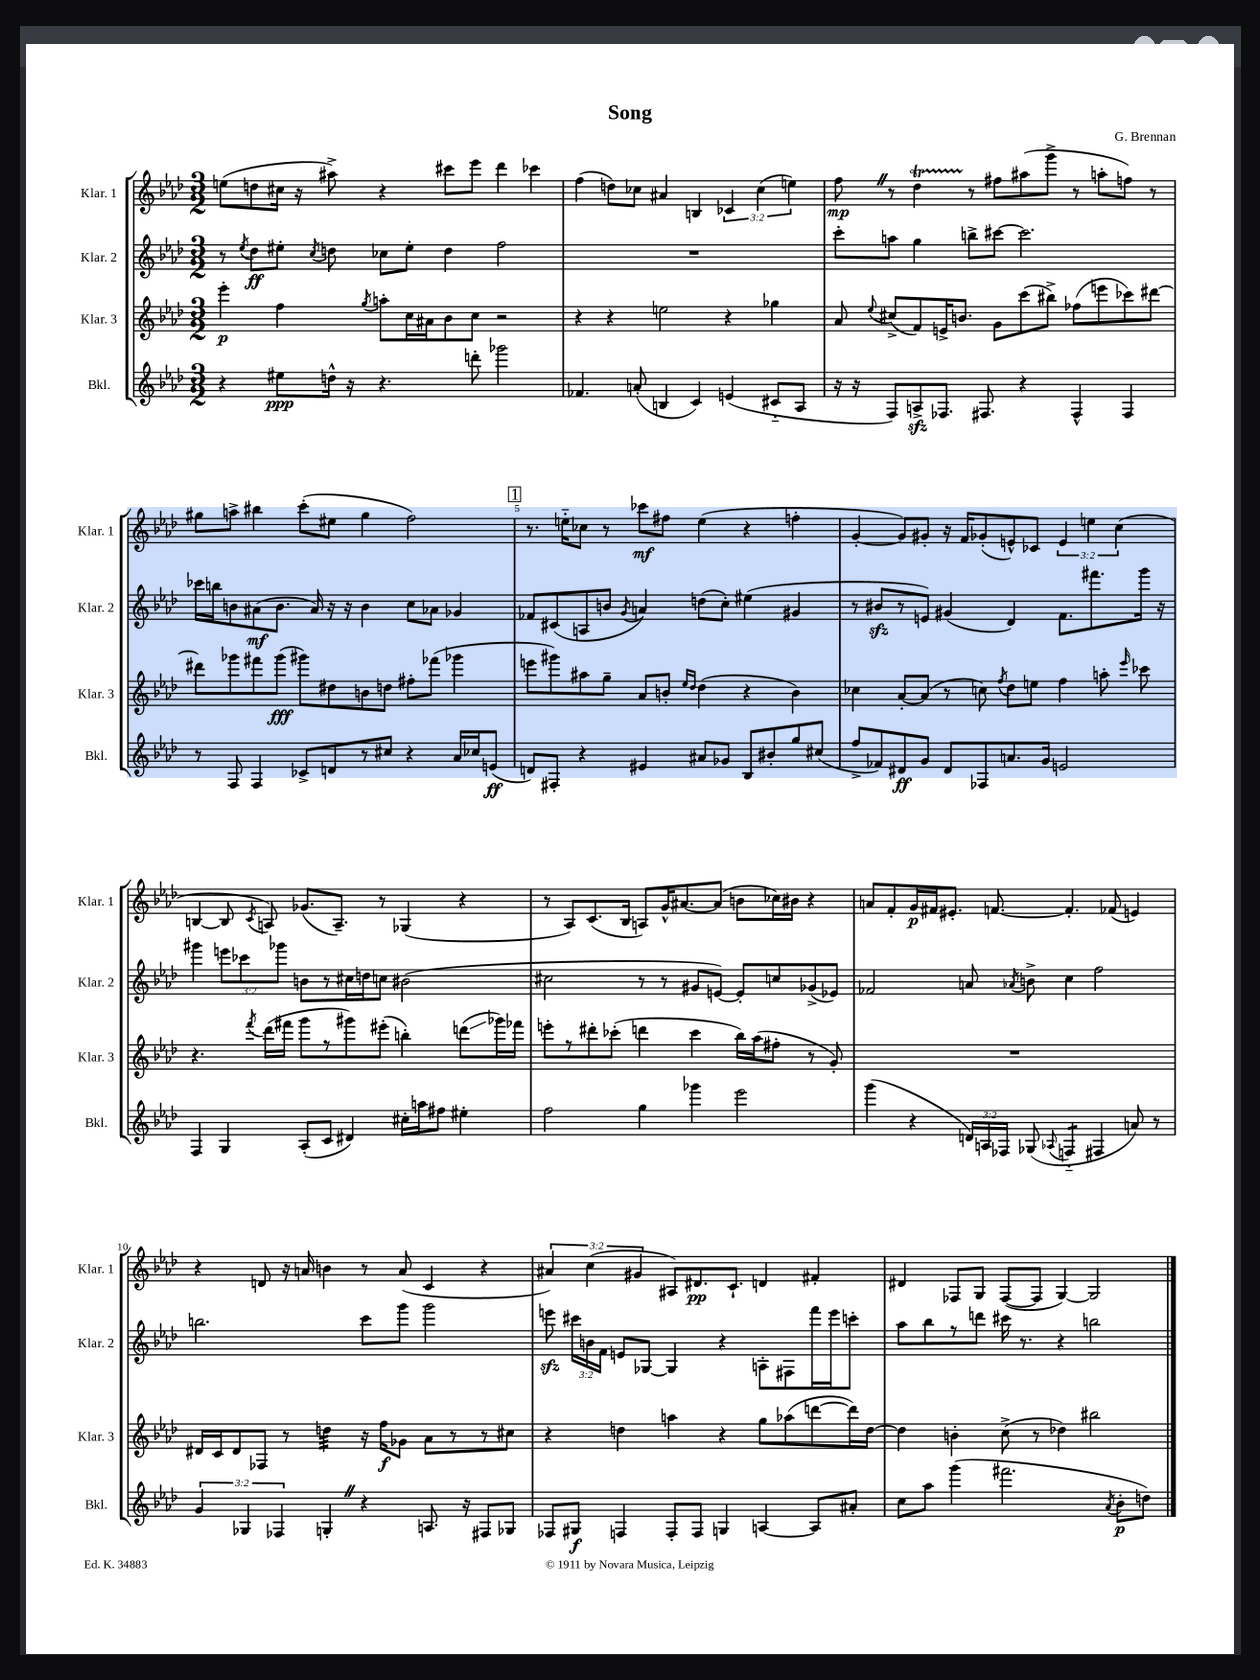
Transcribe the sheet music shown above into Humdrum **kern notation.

**kern	**kern	**kern	**kern
*staff4	*staff3	*staff2	*staff1
*clefG2	*clefG2	*clefG2	*clefG2
*k[b-e-a-d-]	*k[b-e-a-d-]	*k[b-e-a-d-]	*k[b-e-a-d-]
*M3/2	*M3/2	*M3/2	*M3/2
4r	4eee-'	8r	(8ee
.	.	8qee-	.
.	.	8dd-	8dd
8ee#	4ff	8ee#'	16cc#
.	.	.	16r
.	.	8qcc	.
16dd^^	.	8dd	8aa#^)
16r	.	.	.
.	8qgg	.	.
4.r	8aa'	8cc-	4r
.	16cc	8ee#'	.
.	16a#	.	.
.	8b-	4dd	8ccc#
8ddd'	8cc	.	8eee-
2ggg-	2r	2ff	4ddd-
.	.	.	4ccc-
=	=	=	=
4.f-	4r	1.r	(4ff
.	4r	.	8dd)
(8a'	.	.	8cc-
4B	2ee	.	4a#
4c)	.	.	4B
(4e	4r	.	6c-
.	.	.	(6cc-
8c#'~	4gg-	.	.
.	.	.	6ee)
8A-	.	.	.
=	=	=	=
16r	8a-	8ccc'	8ff
16r	.	.	.
.	8qqee-	.	.
8F)	(8cc#^	8aa	8r
8A^	8f)	4gg	4dd-
8.F-	16e^	.	.
.	8.b	.	.
.	.	8bb^	8r
8.F#	.	.	.
.	8g	[8ccc#	8ff#
4r	(8ccc	2.ccc#]	(8aa#
.	8bb#^)	.	8ggg^
4F#^^	(8ff-	.	8r
.	8eee	.	8aa'
4F#	8ccc-)	.	8ff)
.	[8ddd#	.	8r
=	=	=	=
8r	8ddd#]	16ccc-	8gg#
.	.	16bb	.
8F	8ggg-	8b	8aa^
4F	8fff#	(8a#	4bb#
.	(8ggg-	8.b	.
8c-^	8ggg#)	.	(8ccc'
.	.	16a#)	.
8d	8dd#	16r	8ee#
.	.	16r	.
8r	8b	4b	4gg#
8cc#	8dd	.	.
4r	8ff#'	8cc	2ff)
.	(8fff-	8a-	.
16a-	4ggg-	4g-	.
16cc-	.	.	.
(8e	.	.	.
=	=	=	=
8d)	8eee	8f-	8.r
8F#'	8ggg#)	(8c#	.
.	.	.	16ee'~
4r	8aa#	8A	8cc-
.	8gg~	8b	8r
.	.	8qg	.
4e#	8a-	4a)	8ccc-
.	8b'	.	8ff#
.	16qqee-	.	.
.	16qqdd-	.	.
8a#	(4dd-	(8dd	(4ee
8g-	.	8cc')	.
8B-	4r	(4ee#	4r
8b#'	.	.	.
8gg	4b)	4g#	4ff'
(8cc#	.	.	.
=	=	=	=
8ff^	4cc-	8r	[4g'
8f-)	.	8b#	.
8d#	[8a-'	8r	8g])
8g	(8a-]	8e)	8g#'
8d#	8r	(4g#	16r
.	.	.	16f
8F-	8cc)	.	(8g-'
.	8qff	.	.
8.a	8dd-	4d-)	8e^^)
.	8ee	.	8c-
16g	.	.	.
2e	4ff	8.f	6e
.	.	.	6ee
.	.	8.fff#	.
.	8aa'	.	.
.	.	.	(6cc
.	16qqeee-	.	.
.	8ccc-	16ggg	.
.	.	16r	.
=	=	=	=
4F	4.r	4ggg#	[4B
4G	.	12eee	8B]
.	.	12ccc-	.
.	8qfff	.	8qc
.	(16ddd-	.	8A)
.	.	12ggg-	.
.	16fff#	.	.
(8A-'	8ggg	8b	(8.g-
8c	8r	8r	.
.	.	.	8.A~)
4d#)	8ggg#)	16cc#	.
.	.	16dd	.
.	(8eee#'	8cc	8r
16cc#'	4bb')	(2b#	(4G-
16aa	.	.	.
8ff#	.	.	.
4ee#'	(8ddd	.	4r
.	16ggg-)	.	.
.	16fff-	.	.
=	=	=	=
2ff	8eee'	2cc#	8r
.	8r	.	8A-)
.	8ddd#'	.	(8.c
.	(8ccc-'	.	.
.	.	.	16B-
4gg	4ddd	8r	8A)
.	.	8r	16g^^
.	.	.	[8.a#
4ggg-	4ccc-	8g#	.
.	.	[8e)	(8a#]
2eee-	16bb-)	8e']	8b
.	(16aa-	.	.
.	8ff#'	8cc	16cc-)
.	.	.	16b#
.	8r	(8g-^	4r
.	8g')	8e-)	.
=	=	=	=
(4ggg	1.r	2f-	8a
.	.	.	8f'
4r	.	.	16g
.	.	.	16f#
.	.	.	8.e#'
24d)	.	8a	.
24A	.	.	.
.	.	.	[8.f
24F-	.	.	.
.	.	8qa-	.
(8G-	.	8b^	.
8qqA-	.	.	.
4F'~	.	4cc	4.f']
4F#	.	2ff	.
.	.	.	(8f-
8a)	.	.	4e)
8r	.	.	.
=	=	=	=
6g	16d#	2.bb	4r
.	16c	.	.
.	8d#	.	.
6G-	.	.	.
.	8F-	.	8d
6F-	.	.	.
.	8r	.	16r
.	.	.	16a
4G'	4dd	.	4b
4r	16r	8ccc	8r
.	16ff	.	.
.	8g-	8ggg	(8a
8.A	8a-	2ggg	4c
.	8r	.	.
16r	.	.	.
8F#	8r	.	4r
8G-	8cc#	.	.
=	=	=	=
8F-	4r	8eee	6a#)
8G#	.	24ccc#	.
.	.	24b	(6cc
.	.	24f	.
4F	4dd	8e	.
.	.	.	6g#
.	.	[8G-	.
8F'	4aa	4G-]	8A#)
8F	.	.	8.d#
4G	4r	4r	.
.	.	.	8.c`
[4A	8gg	8A'	4d
.	(8aa-	8F#	.
8A]	[8ddd	16fff	4f#'
.	.	16eee	.
8a#'	16ddd])	8ccc'	.
.	[16dd	.	.
=	=	=	=
8cc	4dd]	8aa-	4d#
8aa-	.	8bb-	.
(4ggg	4b'	8r	8F-
.	.	8ddd	8G
2.fff#	(8cc^	16ccc#	([8F-
.	.	8.r	.
.	8r	.	8F-]
.	4dd-)	4r	[4G)
.	2bb#	2bb	2G]
8qa-	.	.	.
8b-'	.	.	.
8dd)	.	.	.
==	==	==	==
*-	*-	*-	*-
